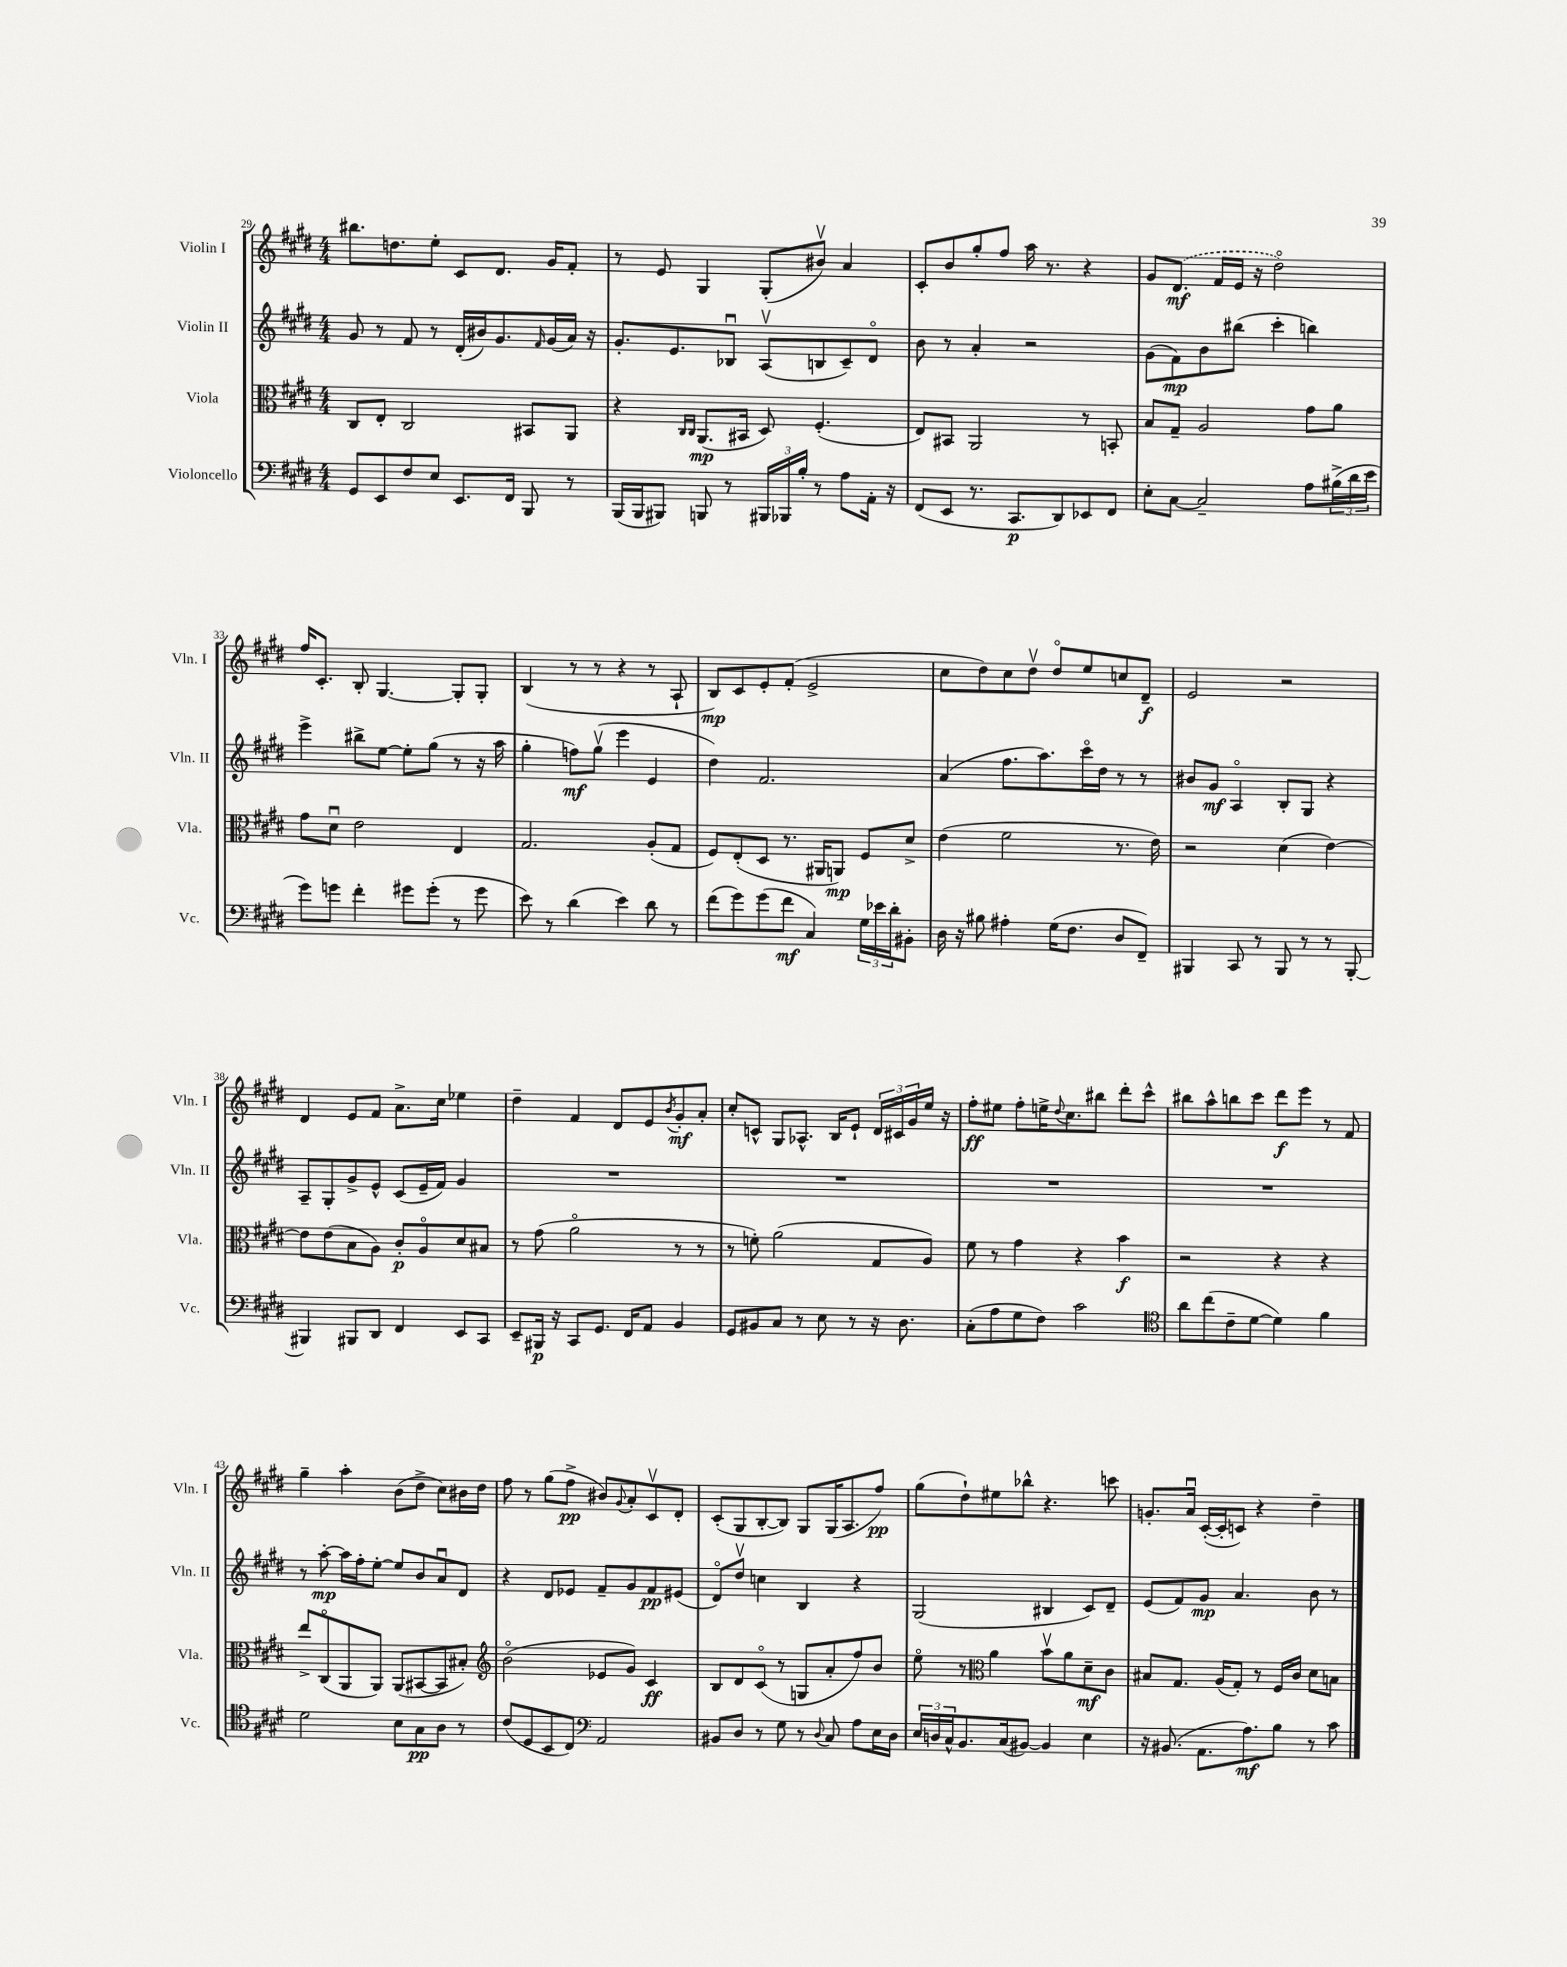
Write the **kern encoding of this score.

**kern	**dynam	**kern	**dynam	**kern	**dynam	**kern	**dynam
*part4	*part4	*part3	*part3	*part2	*part2	*part1	*part1
*staff4	*staff4	*staff3	*staff3	*staff2	*staff2	*staff1	*staff1
*I"Violoncello	*	*I"Viola	*	*I"Violin II	*	*I"Violin I	*
*I'Vc.	*	*I'Vla.	*	*I'Vln. II	*	*I'Vln. I	*
*clefF4	*	*clefC3	*	*clefG2	*	*clefG2	*
*k[f#c#g#d#]	*	*k[f#c#g#d#]	*	*k[f#c#g#d#]	*	*k[f#c#g#d#]	*
*M4/4	*	*M4/4	*	*M4/4	*	*M4/4	*
=29	=29	=29	=29	=29	=29	=29	=29
8GG#/L	.	8C#/L	.	8g#/	.	8.bb#X\L	.
8EE/	.	8E'/J	.	8r	.	.	.
.	.	.	.	.	.	8.ddn\	.
8F#/	.	2C#/	.	8f#/	.	.	.
8E/J	.	.	.	8r	.	8ee'\J	.
8.EE/L	.	.	.	(16d#'/LL	.	8c#/L	.
.	.	.	.	16b#X/J)	.	.	.
.	.	.	.	8.g#/	.	8.d#/J	.
16FF#/Jk	.	.	.	.	.	.	.
8BBB/	.	8BB#X/L	.	.	.	.	.
.	.	.	.	16qqf#/	.	.	.
.	.	.	.	(16g#/L	.	16g#/KL	.
8r	.	8AA/J	.	16a/JJ)	.	8f#'/J	.
.	.	.	.	16r	.	.	.
=30	=30	=30	=30	=30	=30	=30	=30
(16BBB/LL	.	4r	.	8.g#'/L	.	8r	.
16BBB/J	.	.	.	.	.	.	.
8BBB#X/J)	.	.	.	.	.	8e/	.
.	.	.	.	8.e/	.	.	.
.	.	16qqC#/LL	.	.	.	.	.
.	.	16qqC#/JJ	.	.	.	.	.
8BBBn/	.	(8.AA/L	mp	.	.	4G#/	.
8r	.	.	.	8B-Xu/J	.	.	.
.	.	16BB#X/Jk	.	.	.	.	.
24BBB#X/LL	.	8D#/)	.	(8Av/L	.	(8G#'/L	.
24BBB-X/	.	.	.	.	.	.	.
24B'/JJ	.	.	.	.	.	.	.
8r	.	(4.F#'/	.	8Bn/	.	8b#Xv/J)	.
8A\L	.	.	.	8c#~/)	.	4a/	.
16AA'\Jk	.	.	.	8d#/J	.	.	.
16r	.	.	.	.	.	.	.
=31	=31	=31	=31	=31	=31	=31	=31
(8FF#/L	.	8E/L)	.	8b\	.	8c#'/L	.
8EE/J	.	8BB#X/J	.	8r	.	8b/	.
8.r	.	2AA/	.	4a'/	.	8gg#'/	.
.	.	.	.	.	.	8ff#/J	.
8.CC#/L	p	.	.	.	.	.	.
.	.	.	.	2r	.	16aa\	.
.	.	.	.	.	.	8.r	.
8DD#/)	.	.	.	.	.	.	.
8EE-X/	.	8r	.	.	.	4r	.
8FF#/J	.	8BBn'/	.	.	.	.	.
=32	=32	=32	=32	=32	=32	=32	=32
8E'\L	.	8B/L	.	(8g#\L	.	8g#/L	.
[8C#\J	.	8G#~/J	.	8f#\)	mp	(8.d#/J	mf
2C#~/]	.	2A/	.	8b\	.	.	.
.	.	.	.	.	.	16f#/LL	.
.	.	.	.	(8bb#X\J	.	16e/JJ	.
.	.	.	.	.	.	16r	.
.	.	.	.	4ccc#'\	.	2dd#\)	.
8A\L	.	8g#\L	.	4bbn\)	.	.	.
(24B#X^\L	.	8a\J	.	.	.	.	.
24d#\	.	.	.	.	.	.	.
24e\JJ	.	.	.	.	.	.	.
!!LO:LB:g=z
=33	=33	=33	=33	=33	=33	=33	=33
8g#\L)	.	8g#\L	.	4eee^\	.	16ff#/KL	.
.	.	.	.	.	.	8.c#'/J	.
8gn\J	.	8d#u\J	.	.	.	.	.
4f#'\	.	2e\	.	8bb#X^\L	.	8B'/	.
.	.	.	.	[8ee\J	.	[4.G#/	.
8g#X\L	.	.	.	8ee'\L]	.	.	.
(8g#'\J	.	.	.	(8gg#\J	.	.	.
8r	.	4E/	.	8r	.	8G#'/L]	.
8g#\	.	.	.	16r	.	8G#'/J	.
.	.	.	.	16aa\	.	.	.
=34	=34	=34	=34	=34	=34	=34	=34
8e\)	.	2.G#/	.	4gg#'\	.	(4B/	.
8r	.	.	.	.	.	.	.
(4d#\	.	.	.	8ffn\L)	mf	8r	.
.	.	.	.	(8gg#v\J	.	8r	.
4e\)	.	.	.	4eee\	.	4r	.
8d#\	.	(8A'/L	.	4e/	.	8r	.
8r	.	8G#/J	.	.	.	8A`/	.
=35	=35	=35	=35	=35	=35	=35	=35
(8f#\L	.	8F#/L)	.	4dd#\)	.	8B/L)	mp
8g#\)	.	(8E'/	.	.	.	8c#/	.
(8g#\	.	8D#/J	.	2.f#/	.	8e'/	.
8f#\J	mf	8.r	.	.	.	(8f#'/J	.
4C#/)	.	.	.	.	.	2e^/	.
.	.	16AA#X/KL	.	.	.	.	.
.	.	8AAn/J)	mp	.	.	.	.
24G#\LL	.	8F#/L	.	.	.	.	.
24e-X\	.	.	.	.	.	.	.
24d#'\J	.	.	.	.	.	.	.
8BB#X'\J	.	8d#^/J	.	.	.	.	.
=36	=36	=36	=36	=36	=36	=36	=36
16D#\	.	(4e\	.	(4a/	.	8cc#\L	.
16r	.	.	.	.	.	.	.
8B#X\	.	.	.	.	.	8dd#\)	.
4A#X'\	.	2f#\	.	8.ff#\L	.	8cc#\	.
.	.	.	.	.	.	8dd#v\J	.
.	.	.	.	8.aa\)	.	.	.
(16G#\KL	.	.	.	.	.	8dd#/L	.
8.F#\J	.	.	.	.	.	.	.
.	.	.	.	16ccc#\L	.	8ee/	.
.	.	.	.	16dd#\JJ	.	.	.
8D#/L	.	8.r	.	8r	.	8ccn/	.
8FF#~/J)	.	.	.	8r	.	8d#~/J	f
.	.	16e\)	.	.	.	.	.
=37	=37	=37	=37	=37	=37	=37	=37
4BBB#X/	.	2r	.	8b#X/L	.	2e/	.
.	.	.	.	8g#/J	mf	.	.
8CC#/	.	.	.	4A/	.	.	.
8r	.	.	.	.	.	.	.
8BBB#/	.	(4d#\	.	8B'/L	.	2r	.
8r	.	.	.	8G#/J	.	.	.
8r	.	[4e\)	.	4r	.	.	.
[8BBB#'/	.	.	.	.	.	.	.
!!LO:LB:g=z
=38	=38	=38	=38	=38	=38	=38	=38
4BBB#X/]	.	8e\L]	.	8A~/L	.	4d#/	.
.	.	(8e\	.	8G#'/	.	.	.
8BBB#X/L	.	8B\	.	8g#^/	.	8e/L	.
8DD#/J	.	8A\J)	.	8e^^/J	.	8f#/J	.
4FF#/	.	8c#'/L	p	(8c#/L	.	8.a^\L	.
.	.	8A/	.	16e~/L	.	.	.
.	.	.	.	16f#/JJ)	.	16cc#\Jk	.
8EE/L	.	8d#/	.	4g#/	.	4ee-X\	.
8CC#/J	.	8B#X/J	.	.	.	.	.
=39	=39	=39	=39	=39	=39	=39	=39
8EE~/L	.	8r	.	1r	.	4dd#~\	.
16BBB#X/Jk	p	(8g#\	.	.	.	.	.
16r	.	.	.	.	.	.	.
8CC#/L	.	2a\	.	.	.	4f#/	.
8.GG#/J	.	.	.	.	.	.	.
.	.	.	.	.	.	8d#/L	.
16FF#/KL	.	.	.	.	.	.	.
8AA/J	.	.	.	.	.	8e/	.
.	.	.	.	.	.	8qb/	.
4BB/	.	8r	.	.	.	8g#'/	mf
.	.	8r	.	.	.	8a'/J	.
=40	=40	=40	=40	=40	=40	=40	=40
8GG#/L	.	8r	.	1r	.	8cc#'/L	.
8BB#X/	.	8fn'\)	.	.	.	8cn^^/J	.
8C#/J	.	(2a\	.	.	.	8G#/L	.
8r	.	.	.	.	.	8.A-X^^/J	.
8E\	.	.	.	.	.	.	.
.	.	.	.	.	.	16B/KL	.
8r	.	.	.	.	.	8e`/J	.
16r	.	8G#/L	.	.	.	24d#/LL	.
.	.	.	.	.	.	24c#X/	.
8.D#\	.	.	.	.	.	.	.
.	.	.	.	.	.	24g#/	.
.	.	8A/J)	.	.	.	16ee/JJ	.
.	.	.	.	.	.	16r	.
=41	=41	=41	=41	=41	=41	=41	=41
(8C#'\L	.	8f#\	.	1r	.	8ff#'\L	ff
8A\	.	8r	.	.	.	8ee#X\J	.
8G#\	.	4g#\	.	.	.	8ff#'\L	.
8F#\J)	.	.	.	.	.	16een^\K	.
.	.	.	.	.	.	8qqdd#/	.
.	.	.	.	.	.	8.cc#\	.
2c#\	.	4r	.	.	.	.	.
.	.	.	.	.	.	8bb#X\J	.
.	.	4b\	f	.	.	8ddd#'\L	.
.	.	.	.	.	.	8ccc#^^\J	.
=42	=42	=42	=42	=42	=42	=42	=42
*clefC4	*	*	*	*	*	*	*
8a\L	.	2r	.	1r	.	8bb#X\L	.
(8cc#\	.	.	.	.	.	8aa^^\	.
8c#~\	.	.	.	.	.	8bbn\	.
[8d#\J	.	.	.	.	.	8ccc#\J	.
4d#\])	.	4r	.	.	.	8ddd#\L	f
.	.	.	.	.	.	8eee\J	.
4f#\	.	4r	.	.	.	8r	.
.	.	.	.	.	.	8f#/	.
!!LO:LB:g=z
=43	=43	=43	=43	=43	=43	=43	=43
2d#\	.	8ee^/L	.	8r	.	4gg#~\	.
.	.	(8C#/	.	[8aa'\	mp	.	.
.	.	8AA/	.	16aa\LL]	.	4aa'\	.
.	.	.	.	16ff#'\J	.	.	.
.	.	8AA/J)	.	[8ee'\J	.	.	.
8B\L	.	(8AA/L	.	8ee/L]	.	(8b\L	.
8G#\	pp	[8BB#X/	.	8b/	.	8dd#^\J	.
8A\J	.	8BB#/]	.	8au/	.	8cc#\L)	.
8r	.	8B#X'/J)	.	8d#/J	.	16b#X\L	.
.	.	.	.	.	.	16dd#\JJ	.
=44	=44	=44	=44	=44	=44	=44	=44
*	*	*clefG2	*	*	*	*	*
(8c#/L	.	(2b\	.	4r	.	8ff#\	.
8D#/	.	.	.	.	.	8r	.
8BB/	.	.	.	8d#/L	.	(8gg#\L	.
8C#/J)	.	.	.	8e-X/J	.	8ff#^\J	pp
*clefF4	*	*	*	*	*	*	*
2AA/	.	8e-X/L	.	8f#~/L	.	8b#X/L)	.
.	.	.	.	.	.	8qqg#/	.
.	.	8g#/J)	.	8g#/	.	8a'/	.
.	.	4c#/	ff	8f#/	pp	8c#v/	.
.	.	.	.	(8e#X/J	.	8d#'/J	.
=45	=45	=45	=45	=45	=45	=45	=45
8BB#X/L	.	8B/L	.	8d#/L)	.	(8c#'/L	.
8D#/J	.	8d#/	.	8dd#v/J	.	8G#/	.
8r	.	(8c#/J	.	4ccn\	.	[8B'/	.
8G#\	.	8r	.	.	.	8B/J])	.
8r	.	8Gn/L	.	4B/	.	8G#/L	.
8qqD#/	.	.	.	.	.	.	.
8C#/	.	8a'/	.	.	.	(16G#/K	.
.	.	.	.	.	.	8.A/	.
8A\L	.	8ff#/)	.	4r	.	.	.
16E\L	.	8b/J	.	.	.	8ff#/J)	pp
16D#\JJ	.	.	.	.	.	.	.
=46	=46	=46	=46	=46	=46	=46	=46
24E/LL	.	8ee\	.	(2G#/	.	(8gg#\L	.
24Dn/	.	.	.	.	.	.	.
24C#^^/J	.	.	.	.	.	.	.
8.BB/	.	8r	.	.	.	8dd#`\)	.
*	*	*clefC3	*	*	*	*	*
.	.	4a\	.	.	.	8ee#X\	.
(16C#/k	.	.	.	.	.	.	.
[8BB#X/J)	.	.	.	.	.	8bb-X^^\J	.
4BB#/]	.	8bv\L	.	4B#X/	.	4.r	.
.	.	8a\	.	.	.	.	.
4E\	.	8d#~\	mf	8c#/L)	.	.	.
.	.	8c#\J	.	8d#~/J	.	8cccn\	.
=47	=47	=47	=47	=47	=47	=47	=47
16r	.	8B#X/L	.	(8e/L	.	8.gn'/L	.
(8.BB#X/	.	.	.	.	.	.	.
.	.	8.G#/J	.	8f#/)	.	.	.
.	.	.	.	.	.	16au/Jk	.
8.AA\L	.	.	.	8g#/J	mp	([16c#'/LL	.
.	.	(16A/KL	.	.	.	16c#'/J]	.
.	.	8G#'/J)	.	4.a/	.	8cn/J)	.
8.A\)	mf	.	.	.	.	.	.
.	.	8r	.	.	.	4r	.
8B\J	.	16F#/LL	.	.	.	.	.
.	.	16c#/JJ	.	.	.	.	.
8r	.	8d#\L	.	8b\	.	4dd#~\	.
8c#\	.	8Bn\J	.	8r	.	.	.
==	==	==	==	==	==	==	==
*-	*-	*-	*-	*-	*-	*-	*-
